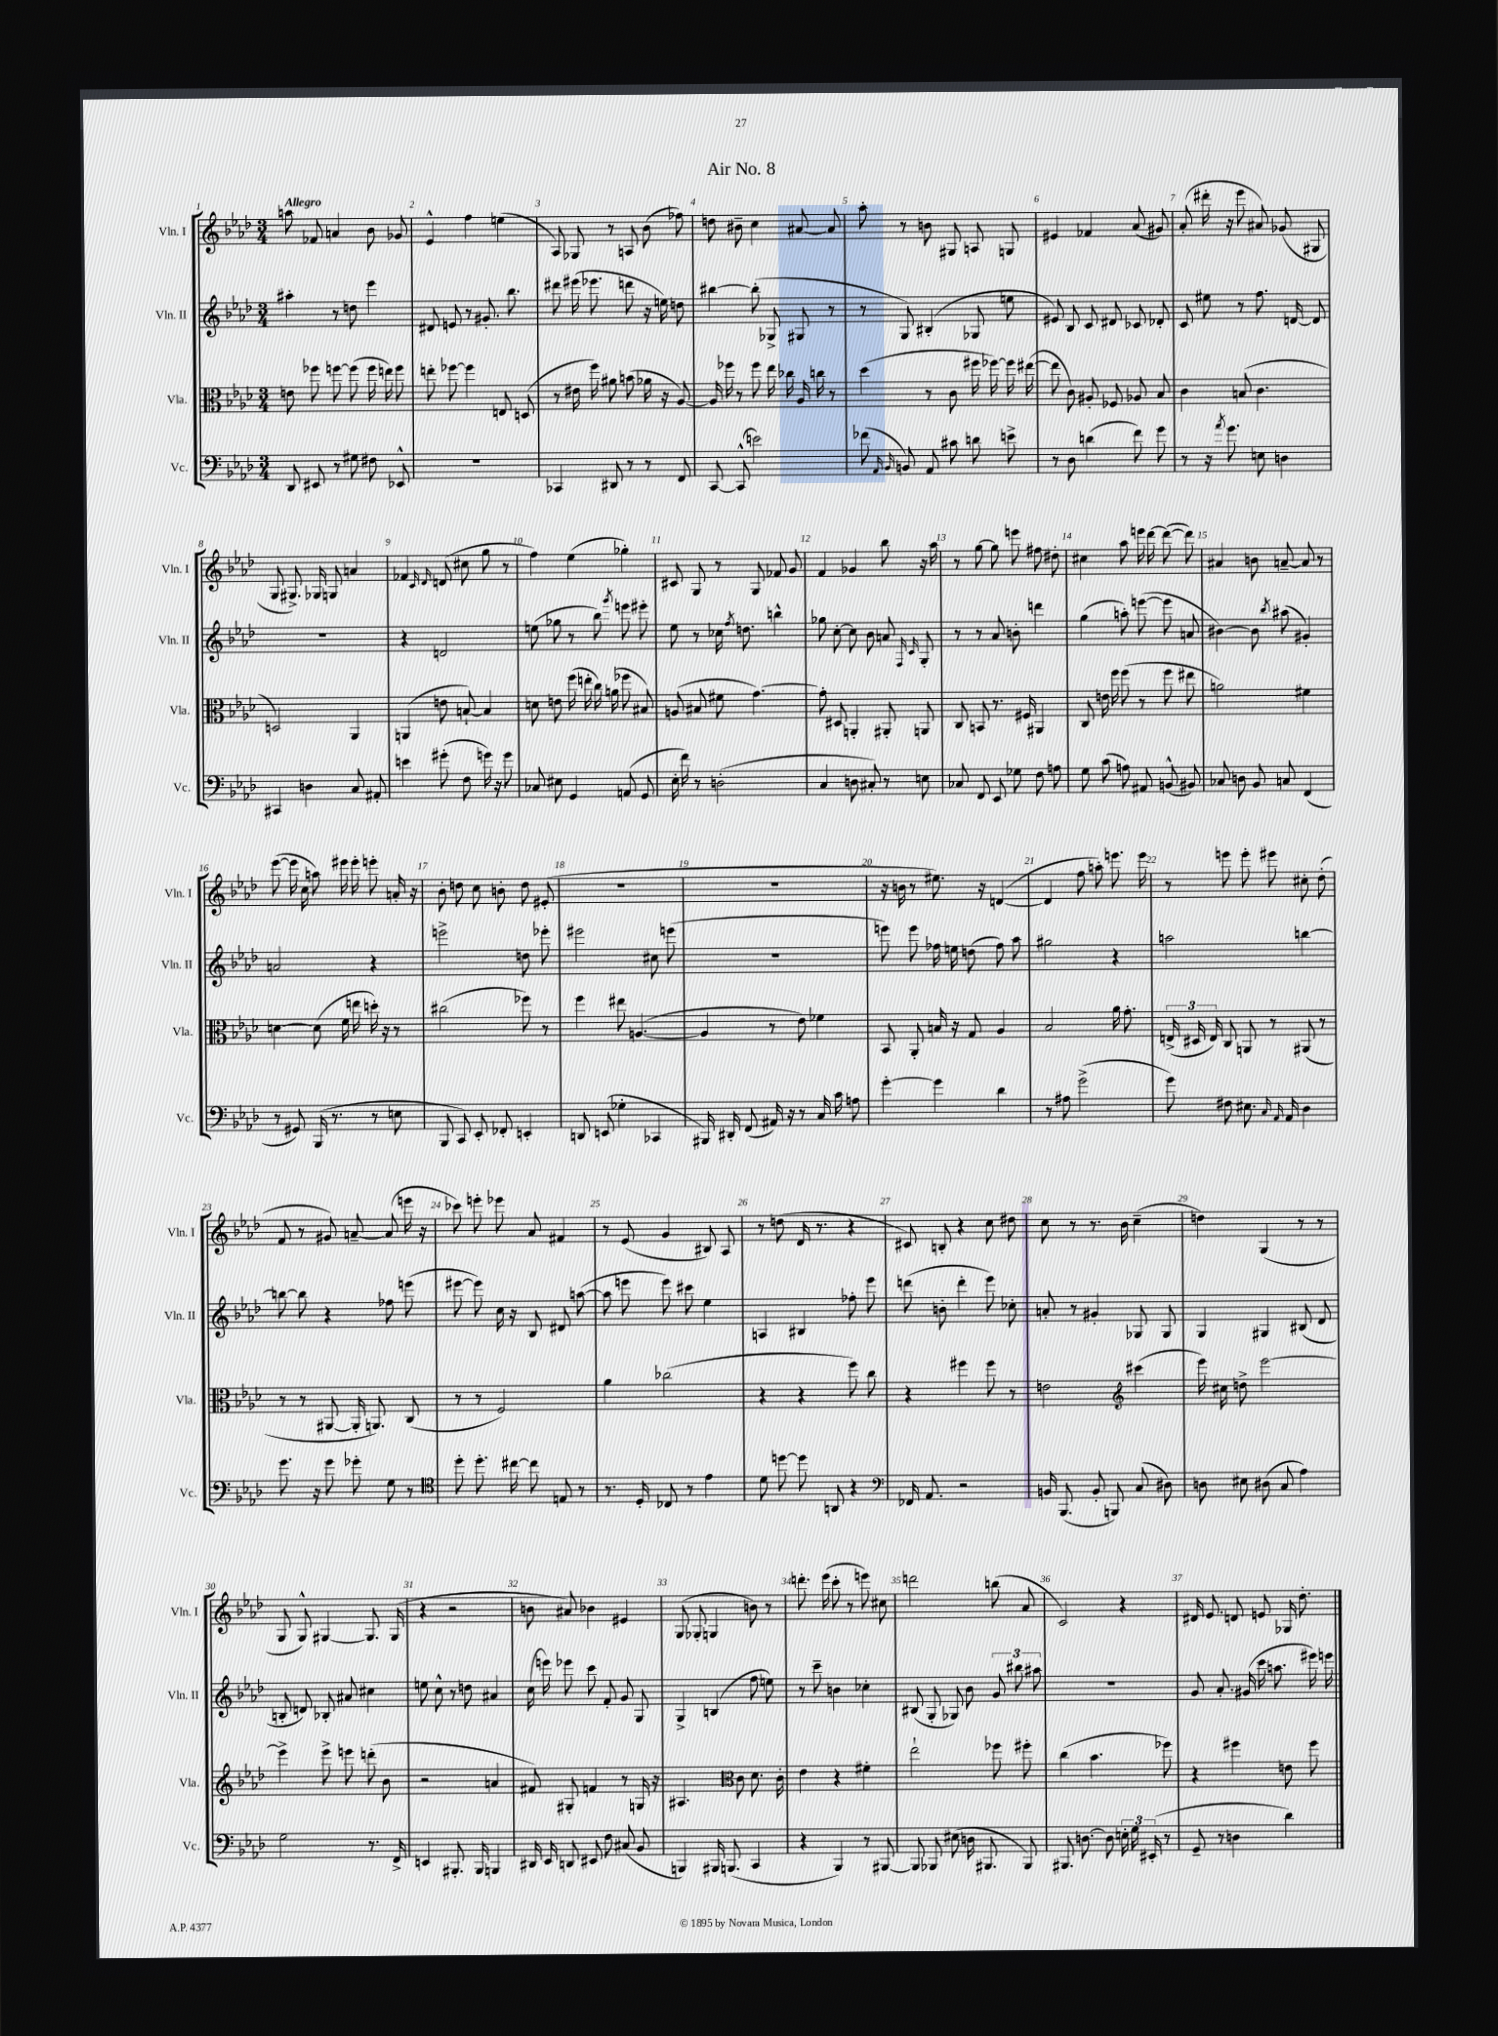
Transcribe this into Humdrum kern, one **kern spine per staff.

**kern	**kern	**kern	**kern
*staff4	*staff3	*staff2	*staff1
*clefF4	*clefC3	*clefG2	*clefG2
*k[b-e-a-d-]	*k[b-e-a-d-]	*k[b-e-a-d-]	*k[b-e-a-d-]
*M3/4	*M3/4	*M3/4	*M3/4
8DD-	8e	4aa#'	8aa
8EE#	8ff-	.	8f-
8r	[8ff	8r	4a
8G#	(8ff]	8dd	.
8F#	16ff	4eee-	8b-
.	16ee)	.	.
8EE-^^	8ff	.	8g-
=	=	=	=
2.r	8ee'	8d#	4e-^^
.	[8ff-	8e	.
.	4ff-]	8r	4ff
.	.	8.g#'	.
.	8E	.	(4ee
.	.	8.bb-	.
.	(8D	.	.
=	=	=	=
4CC-	8r	8ddd#	8A-)
.	16e#	(16eee#	8G-
.	16ff)	8.eee-	.
8DD#	8a#	.	8r
8r	(8b	8ddd	8A
8r	16a-	16r	(8b-
.	16r	16ee)	.
8FF	[8A-)	8dd	8ff-)
=	=	=	=
[8CC	16A-]	[4bb#	8dd
.	16ff-	.	.
(8CC^^]	8r	.	8b#~
2e)	8ff-	(8bb#']	4cc
.	16ee-	8G-^	.
.	16cc-	.	.
.	16A-	8G#	[8a#
.	16cc	.	.
.	8r	8r	8a#]
=	=	=	=
(8f-	(4dd-	8r	8aa-'
16qqAA-	.	.	.
16qqBB-	.	.	.
8BB)	.	8G)	8r
8AA-	8r	(4B#'	8b
8c#	8c	.	8G#
8d	16ff#	8G-	8A
.	[16ff-)	.	.
8e^	16ff-]	8ee	8G
.	([16ee#	.	.
=	=	=	=
8r	8ee#]	8e#)	4e#
8D-	8c)	8B-	.
(4d	8A#'	8c	4f-
.	8F-	8d#	.
8f)	8A-	8c-	(8a-
8g	8B-	8d-'	8g#)
=	=	=	=
8r	4c	8c	(8a-'
16r	.	8ee#	16ddd#'
8qa-	.	.	.
8.g	.	.	16r
.	(8B	8r	8eee-
8E	4.c	8.ff	8a#)
4D	.	.	(8g-
.	.	[16d	.
.	.	8d]	8G#
=	=	=	=
4CC#	2D)	2.r	8G
.	.	.	8.G#^)
4D	.	.	.
.	.	.	16G-
.	.	.	8G
8C	4AA-	.	4a
8AA#'	.	.	.
=	=	=	=
4e	(4AA	4r	4f-
.	.	.	16qqc
.	.	.	16qqd-
(8g#'	8e	2d	(8d
8F	[8B`)	.	8cc#
16g)	4B]	.	8gg
16r	.	.	.
8g	.	.	8r
=	=	=	=
8C-	8d	(8ee	4ff)
8E#	8e	8gg-	.
4GG	(16ff	8r	(4ee-
.	16ee'	.	.
.	16cc)	8bb-)	.
.	(16a	.	.
.	.	8qggg	.
(8AA	8ff-	8eee	4gg-')
8GG	8B#)	8eee#'	.
=	=	=	=
16E-'	(8A	8ee-	8c#
16f)	.	.	.
8r	8B#	8r	8G
(2D'	8f#	16cc-	8r
.	.	8qff	.
.	.	8.dd	.
.	[4.g)	.	8G
.	.	4bb^^	8f-
.	.	.	8g
=	=	=	=
4C	8g']	8gg-	4f
.	8D#	[8cc'	.
8D	4AA'	8cc]	4g-
8C#')	.	8b-	.
8r	8AA#'	8a	8bb-
.	.	16qqF	.
.	.	16qqc	.
8E	8AA	8G'	16r
.	.	.	16aa-
=	=	=	=
8C-	8C	8r	8r
8FF	8BB	8r	[8gg
8EE-	8.r	8a-	8gg]
8G-	.	8b'	8eee
.	16F#	.	.
8F	4AA#	4ddd	8ff#
8A	.	.	8dd#'
=	=	=	=
8G	8C	(4gg	4cc#
(8c	16e	.	.
.	16ff	.	.
8A)	(8ff	8aa')	8aa-
8AA#	8r	([8eee	16eee
.	.	.	[16ddd-
(8BB^^	8ff	8eee]	(8ddd-_
8BB#)	8ee#	8a	8ddd-])
=	=	=	=
8C-	2a)	[4b#)	4a#
8D	.	.	.
8BB-	.	8b#]	8b
.	.	8qbb-	.
8C	.	(8aa#	[8a~
(4FF	4f#	4g#')	8a]
.	.	.	8r
=	=	=	=
8r	[4d	2a	([8eee-
8GG#)	.	.	16eee-]
.	.	.	16cc
(16BBB-	(8d]	.	8aa)
8.r	.	.	.
.	16f	.	16eee#
.	16ee	.	16eee#'
8r	16dd')	4r	8eee'
.	16r	.	.
8E	8r	.	16a'
.	.	.	16r
=	=	=	=
8BBB-	(2cc#	2eee^	8b-'
8CC)	.	.	8dd
8EE-'	.	.	8cc
8FF-'	.	.	8b'
4EE'	8ff-)	8dd	8dd
.	8r	8eee-'	(8e#'
=	=	=	=
8DD	4ff	2eee#	2.r
(8EE	.	.	.
4G-'	8ee#	.	.
.	([4.A	.	.
4CC-	.	8cc#	.
.	.	(8eee	.
=	=	=	=
16BBB#)	4A]	2.r	2.r
16DD#'	.	.	.
(8FF	.	.	.
16AA#)	8r	.	.
16r	.	.	.
8r	8e-)	.	.
16C	4f-	.	.
16c	.	.	.
8A	.	.	.
=	=	=	=
[4g'	8BB-	8eee)	16r
.	.	.	16b
.	8AA-'	8eee	8r
4g]	16B	16ff-	8.ee#)
.	16r	16ee	.
.	8G	(8dd	.
.	.	.	16r
4d-	4A-	8ff-)	([4d
.	.	8aa-	.
=	=	=	=
8r	2B-	2gg#	4d]
8A#	.	.	.
(2g^	.	.	8ff
.	.	.	8aa')
.	16a-	4r	8.eee
.	8.g'	.	.
.	.	.	16eee
=	=	=	=
8g)	(24E^	2aa	8r
.	24D#	.	.
.	24E)	.	.
8F#	8C	.	8eee
8.E#	8AA	.	8eee'
.	8r	.	8eee#
16qqC	.	.	.
16qqAA-	.	.	.
16AA-	.	.	.
4D-	(8AA#	[4bb	8cc#'
.	8r	.	(8dd-'
=	=	=	=
8.g	8r	8bb_	8f
.	8r	8bb]	8r
16r	.	.	.
8g	[8AA#	4r	8g#)
8g-'	16AA#']	.	[8a~
.	8.AA)	.	.
8G	.	8ff-	(8a]
8r	(8C	(8eee	16eee
.	.	.	16r
=	=	=	=
*clefC4	*	*	*
8dd-'	8r	[8eee#	8ccc-)
8.dd-'	8r	8eee#])	8eee'
.	2F)	16cc	8eee-
[16cc#	.	16r	.
8cc#]	.	8B-	8a-
8E	.	8d#	4f#
8r	.	([8aa	.
=	=	=	=
8.r	4a-	8aa]	8r
.	.	8eee	(8e-
16D-'	.	.	.
8C-	(2cc-	8eee)	4g
8r	.	8ccc#	.
4e-	.	4ee-	8B#)
.	.	.	8A-
=	=	=	=
8d-	4r	4A	8r
[8dd	.	.	(8dd
8dd]	4r	4B#	16d-
.	.	.	8.r
8AA	.	.	.
4r	8ff)	8ff-'	4r
.	8cc	8eee-	.
=	=	=	=
*clefF4	*	*	*
16FF-	4r	(8ddd	8c#)
8.AA-	.	.	.
.	.	8b'	8B'
2r	4ff#	4ddd'	4r
.	8ff#	8eee-)	8cc
.	8r	8cc-'	8dd#
=	=	=	=
16BB	2e	8a'	8cc
(8.BBB-	.	.	.
.	.	8r	8r
8BB'	.	4g#'	8.r
8BBB)	.	.	.
.	.	.	16b-
*	*clefG2	*	*
(8C	(4ccc#	8G-	(4cc~
8D#)	.	8G-	.
=	=	=	=
8D	16eee-)	4G	4dd)
.	16cc#	.	.
8E#	8dd^	.	.
(8D#	[2eee-	4G#	(4G
8C	.	.	.
4A-)	.	(8B#	8r
.	.	8d-	8r
=	=	=	=
2G	4eee-^]	8B'	8G
.	.	8d)	8G^^)
.	8eee-^	8B-'	[4G#
.	8eee	8a#	.
8.r	(8ddd'	4cc#	8.G#]
.	8b-	.	.
16FF^	.	.	(16G#
=	=	=	=
4EE	2r	8ee	4r
.	.	8cc^^	.
8.BBB#'	.	8r	2r
.	.	8dd	.
16BBB#	.	.	.
4BBB	4a	4a#	.
=	=	=	=
16DD#	8f#)	(16cc	8b
16EE-	.	16eee)	.
8DD	8G#'	8eee-	8a#)
8EE#	4f	8ccc	4b-
8F	.	8f'	.
(8C#	8r	8g	4e#
8BB-	16G	8G	.
.	16r	.	.
=	=	=	=
4BBB)	4.A#	4G^	(8G
.	.	.	8G-'
16BBB#	.	(4B	4G
(8.BBB	.	.	.
*	*clefC3	*	*
.	8c	.	.
4CC	8.d-	8ff	8b)
.	.	8ee)	8r
.	16c'	.	.
=	=	=	=
4r	4e-	8r	8.ddd'
.	.	8ccc~	.
.	.	.	(16eee-
4BBB-)	4r	4b	8ccc'
.	.	.	8r
8r	4f#'	4cc-'	8eee)
[8BBB#	.	.	8cc#
=	=	=	=
8BBB#]	2ee-`	(8B#	2ddd
8BBB-	.	8G'	.
(8E#	.	8G-)	.
16D	.	8b-	.
8.BBB#	.	.	.
.	8ff-	12g	(8bb
.	.	12bb#	.
8BBB#)	8ff#'	.	8a-
.	.	12aa#	.
=	=	=	=
8.BBB#	(4cc	2.r	2c)
[8.D	.	.	.
.	4.b-	.	.
8D]	.	.	.
24E'	.	.	4r
24G	.	.	.
(24EE#'	.	.	.
8r	8ff-)	.	.
=	=	=	=
8GG~	4r	8g	16d#
.	.	.	8.e-
8r	.	8.a-'	.
4D	4ff#	.	8d
.	.	(16g#	.
.	.	16ccc	8e
.	.	8.aa	.
4d-)	8e	.	16G-
.	.	.	8.dd-'
.	8ff#	16eee#)	.
.	.	16eee	.
==	==	==	==
*-	*-	*-	*-
